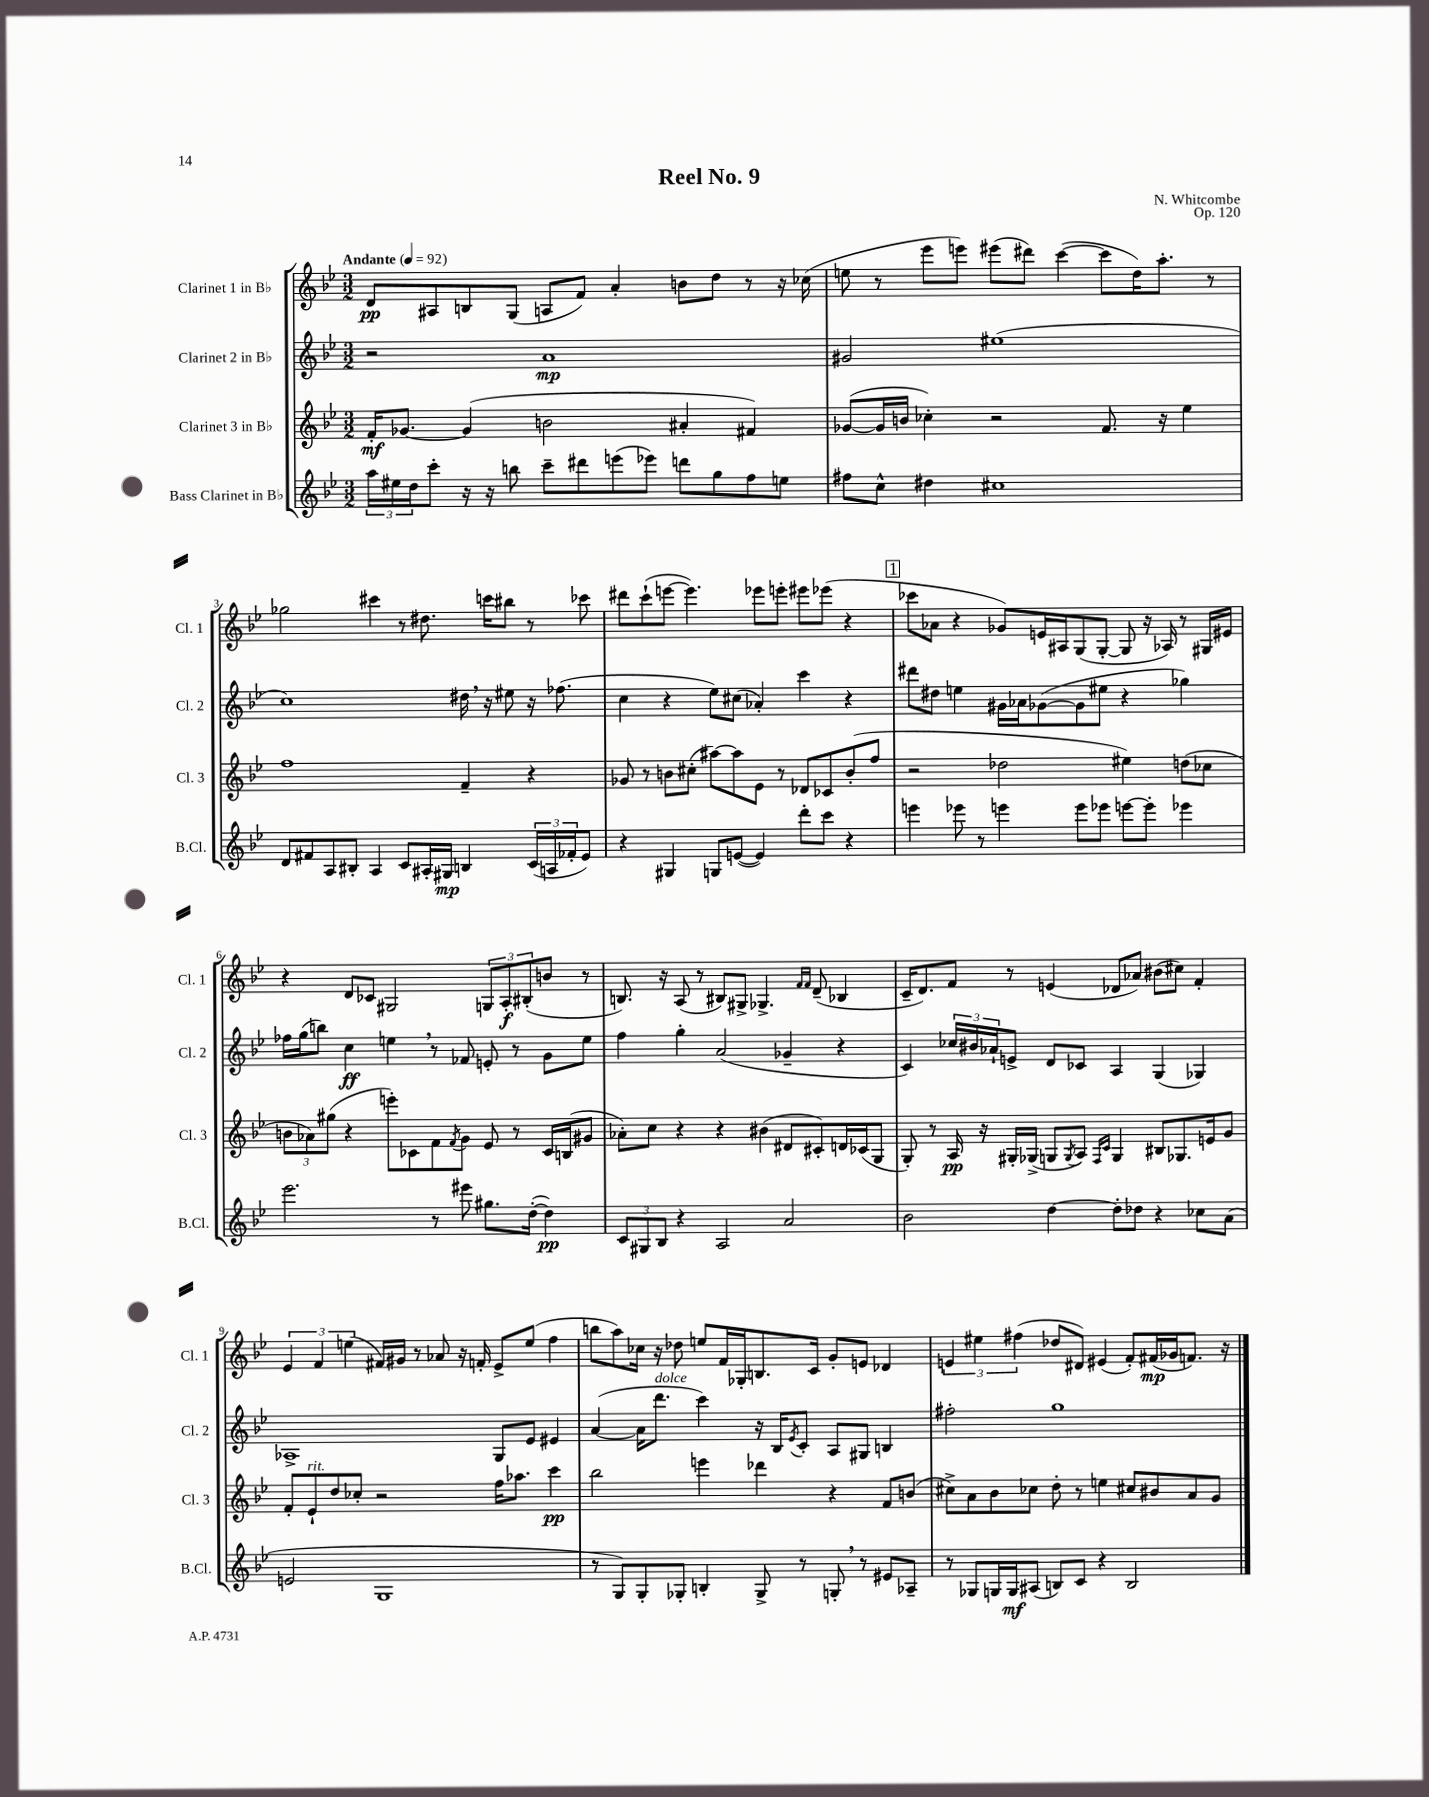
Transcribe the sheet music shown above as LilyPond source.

\header { title = "Reel No. 9" composer = "N. Whitcombe" opus = "Op. 120" }
<<
\new StaffGroup <<
\new Staff = "s0" \with { instrumentName = "Clarinet 1 in Bb" shortInstrumentName = "Cl. 1" } {
    \clef treble \key bes \major \numericTimeSignature \time 3/2 \tempo "Andante" 4 = 92
    d'8\pp ais8 b8 g8( a8 f'8) a'4-. b'8 d''8 r8 r16 ces''16( |
    e''8 r8 ees'''8 e'''8) eis'''8( dis'''8) c'''4~( c'''8 d''16) a''8.-. r8 |
    ges''2 cis'''4 r8 dis''8. c'''16 bis''8 r8 ces'''8 |
    dis'''8 c'''8-!( e'''8~ e'''4.) ees'''8 e'''8-. eis'''8 ees'''8( r4 |
    \mark \markup { \box "1" } ces'''8 aes'8 r4 ges'8) e'16 ais16 g8( g8~-. g8 r16 aes16) r8 gis16 eis'16 |
    r4 d'8 ces'8 gis2 \tuplet 3/2 { g8 a8-.\f bis8-.( } b'8 r8 |
    b8.) r16 a8( r8 bis8) gis8-> ges4.-> \grace { f'16 f'16 } d'8--( bes4 |
    c'16-- d'8.) f'8 r8 e'4( des'8 aes'8) bis'8( cis''8) f'4-. |
    \tuplet 3/2 { ees'4 f'4 e''4( } fis'16) gis'16 r8 aes'8 r16 f'16-. ees'8-> e''8( f''4 |
    b''8 a''8) ces''16 r16 des''8 e''8 f'16 ges16-. b8. c'16 g'8-. e'8 des'4 |
    \tuplet 3/2 { e'4 eis''4 fis''4( } des''8 dis'8) eis'4( f'8-.) fis'16\mp( ges'16 f'8.) r16 \bar "|." |
}
\new Staff = "s1" \with { instrumentName = "Clarinet 2 in Bb" shortInstrumentName = "Cl. 2" } {
    \clef treble \key bes \major \numericTimeSignature \time 3/2
    r2 a'1\mp |
    gis'2 eis''1( |
    c''1) dis''16 \breathe r16 eis''8 r16 fes''8.( |
    c''4 r4 ees''8) cis''8( aes'4-.) c'''4 r4 |
    \mark \markup { \box "1" } dis'''8 dis''8 e''4 gis'16 aes'16 ges'8~( ges'8 eis''8 r4 ges''4) |
    fes''16 g''16( b''8) c''4\ff e''4 \breathe r8 fes'8 e'8-. r8 g'8 e''8 |
    f''4 g''4-. a'2( ges'4-- r4 |
    c'4) \tuplet 3/2 { ces''16 bis'16 aes'16-! } e'8-> d'8 ces'8 a4 g4( ges4) |
    aes1-> g8 ees'8 eis'4 |
    a'4~( a'16 d'''8.^\markup { \italic "dolce" } c'''4) r16 bes16 \acciaccatura { ees'8 } c'8-. a8 gis8 b4 |
    fis''2-. g''1 \bar "|." |
}
\new Staff = "s2" \with { instrumentName = "Clarinet 3 in Bb" shortInstrumentName = "Cl. 3" } {
    \clef treble \key bes \major \numericTimeSignature \time 3/2
    f'16-.\mf ges'8.~ ges'4( b'2 ais'4-. fis'4) |
    ges'8~( ges'16 b'16 ces''4-.) r2 f'8. r16 ees''4 |
    f''1 f'4-- r4 |
    ges'8 r8 b'8 cis''8-.( ais''8~) ais''8 ees'8 r8 des'8 ces'8 b'8-.( f''8 |
    \mark \markup { \box "1" } r2 des''2 eis''4) d''8( ces''8 |
    \tuplet 3/2 { b'8 aes'8) gis''8( } r4 e'''8-.) ces'8 f'8 \acciaccatura { f'8 } g'8 ees'8 r8 ces'16 b16( gis'8 |
    aes'8-.) c''8 r4 r4 bis'4( dis'8 cis'8-.) d'16 ces'16( g8 |
    g8-.) r8 a16\pp r16 gis16-. ges16->( g8 \acciaccatura { g8 } a8) \grace { f16 c'16 } g4 bis8 ges8. e'16 g'8 |
    f'8-. ees'8-!^\markup { \italic "rit." } d''8 ces''8-. r2 f''16 aes''8. c'''4\pp |
    bes''2 e'''4 des'''4 r4 f'8 b'8( |
    cis''8->) a'8 bes'8 ces''8 d''8-. r8 e''4 cis''8 bis'8 a'8 g'8 \bar "|." |
}
\new Staff = "s3" \with { instrumentName = "Bass Clarinet in Bb" shortInstrumentName = "B.Cl." } {
    \clef treble \key bes \major \numericTimeSignature \time 3/2
    \tuplet 3/2 { a''16 eis''16 d''16 } c'''8-. r16 r16 b''8 c'''8-- dis'''8 e'''8( ees'''8) d'''8 g''8 f''8 e''8 |
    fis''8 c''8-^ dis''4 cis''1 |
    d'8 fis'8 a8 bis8-. a4 c'8 ais16-. gis16\mp b4 \tuplet 3/2 { c'16( a16 fes'16-. } ees'8) |
    r4 gis4 g8 e'8~( e'4) d'''8-. c'''8 r4 |
    \mark \markup { \box "1" } e'''4 ees'''8 r8 e'''4 e'''8 ees'''8 e'''8~ e'''8-. ees'''4 |
    ees'''2. r8 eis'''8 gis''8. d''16~-.( d''4\pp) |
    \tuplet 3/2 { c'8 gis8 bes8 } r4 a2 a'2 |
    bes'2 d''4~ d''8-. des''8 r4 ces''8 a'8( |
    e'2 g1 |
    r8 g8) g8-. ges8-. b4-. ges8-> r8 g8-. \breathe r8 eis'8 aes8-- |
    r8 ges8 g16 g16\mf ais8( b8) c'8 r4 b2 \bar "|." |
}
>>
>>
